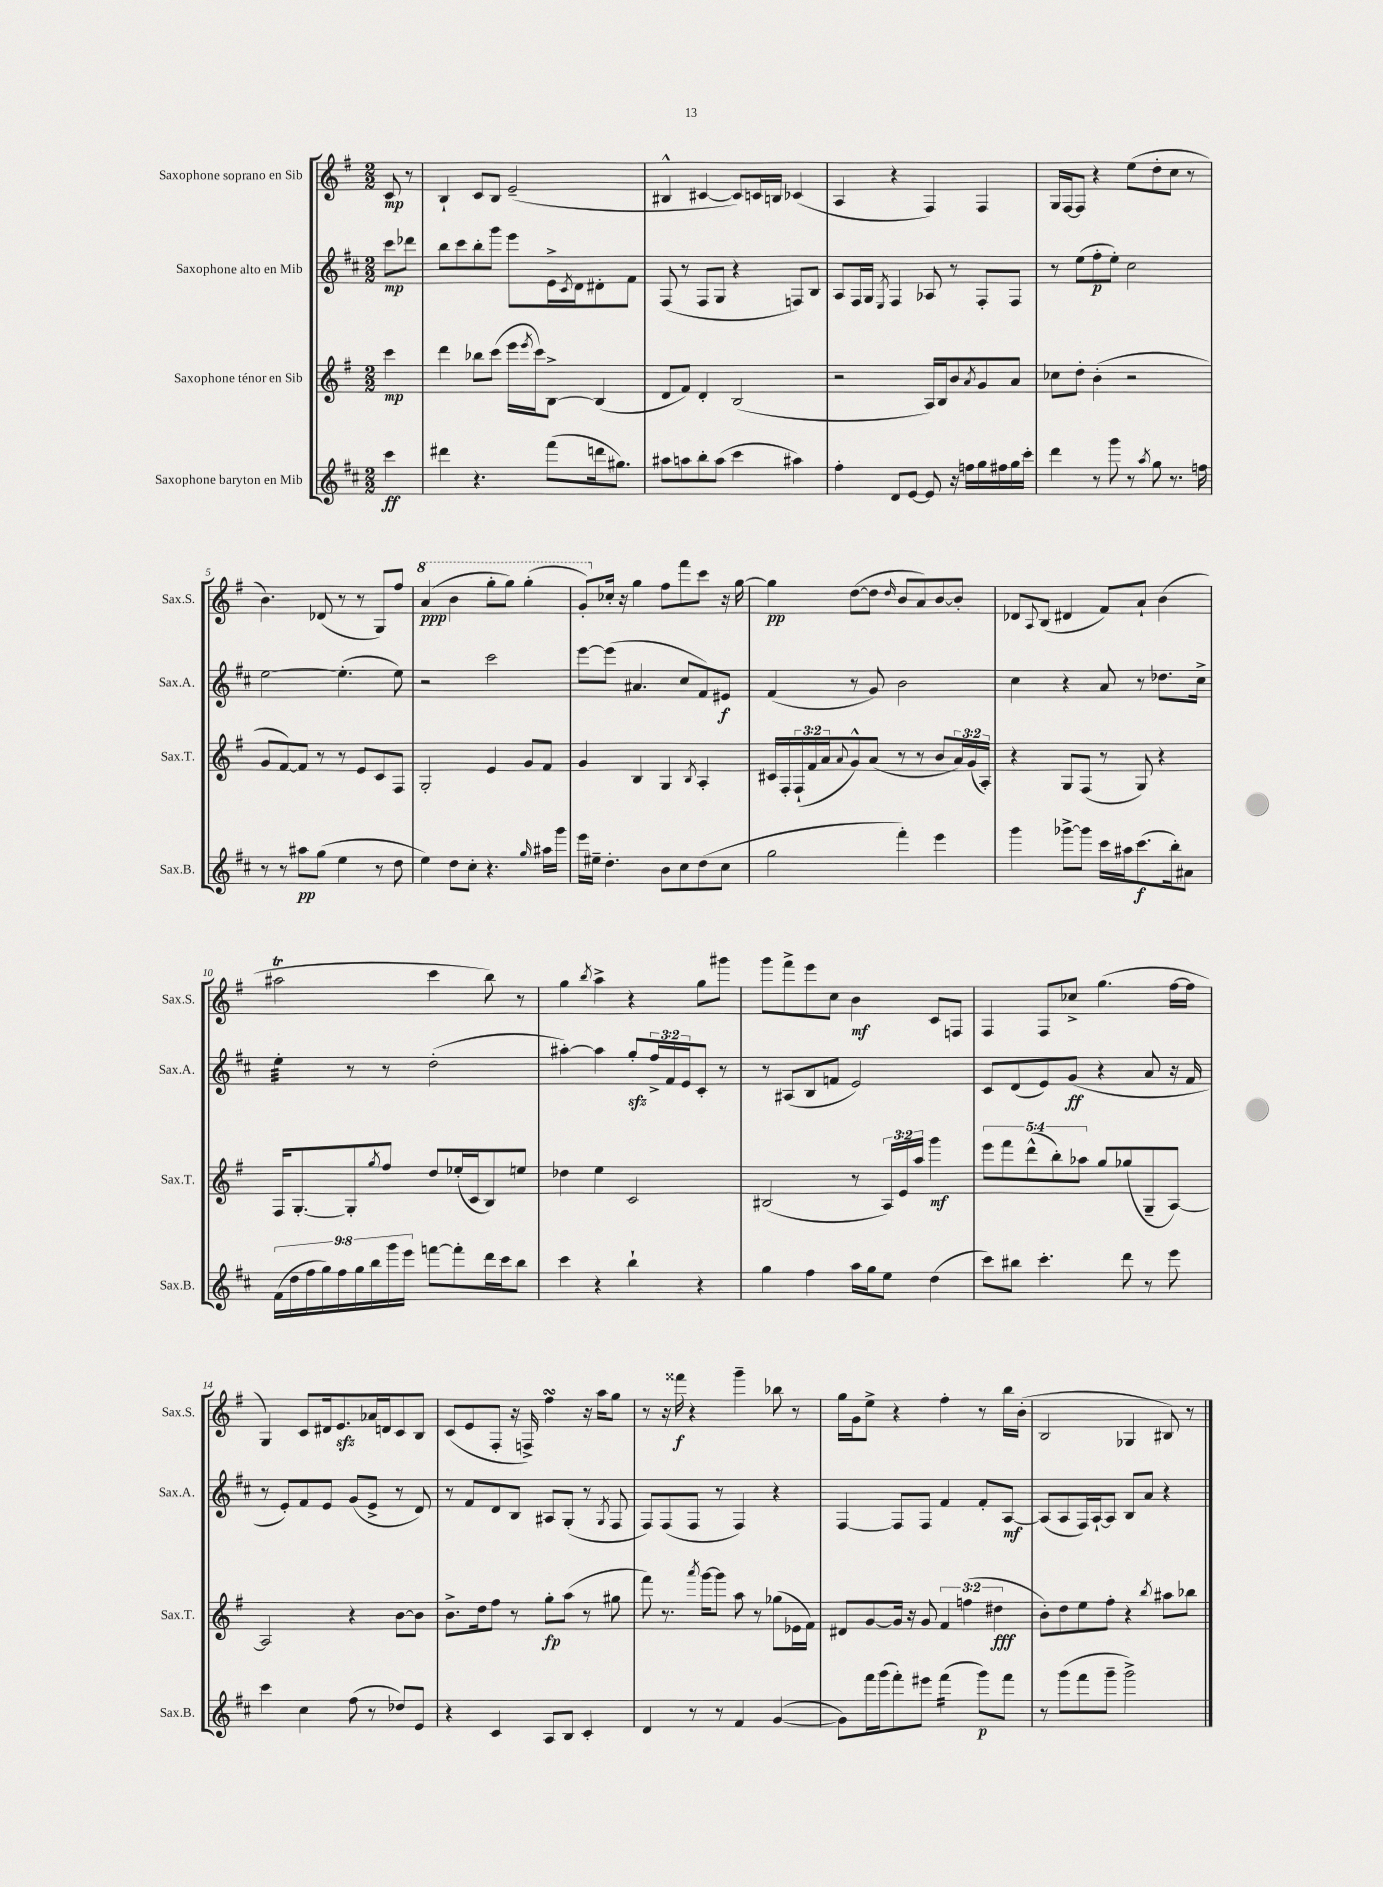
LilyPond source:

<<
\new StaffGroup <<
\new Staff = "s0" \with { instrumentName = "Saxophone soprano en Sib" shortInstrumentName = "Sax.S." } {
    \clef treble \key g \major \numericTimeSignature \time 2/2 \partial 4
    c'8\mp r8 |
    b4-! c'8 b8 e'2--( |
    bis4-^ cis'4~ cis'8) c'16 b16 ces'4( |
    a4 r4 fis4) fis4 |
    g16 fis16~ fis8 r4 e''8( d''8-. c''8 r8 |
    b'4.) des'8( r8 r8 g8) fis''8 |
    \ottava #1 a''4\ppp( b''4 g'''8-. g'''8) g'''4-.( |
    g''8-.) \ottava #0 ces''16-. r16 g''4 fis''8 fis'''8 c'''8 r16 g''16~ |
    g''4\pp d''8~( d''8 \grace { d''16 } b'8 a'8) b'8~ b'8-. |
    des'8 \appoggiatura { a8 } b8( dis'4 fis'8) a'8-! b'4( |
    ais''2\trill c'''4 b''8) r8 |
    g''4 \acciaccatura { b''8 } a''4-> r4 g''8 gis'''8 |
    g'''8 fis'''8-> e'''8 c''8 b'4\mf c'8 f8 |
    fis4 fis8 ces''8-> g''4.( fis''16~ fis''16 |
    g4) c'8 dis'16 e'8.\sfz aes'16 d'16 c'8 b8 |
    c'8( e'8 fis8-. r16 f16->) fis''4\turn r16 a''16 g''8 |
    r8 r16 fisis'''16\f r4 g'''4-- bes''8 r8 |
    g''16 g'16 e''8-> r4 fis''4-. r8 b''16 b'16-.( |
    b2 ges4 bis8) r8 \bar "|." |
}
\new Staff = "s1" \with { instrumentName = "Saxophone alto en Mib" shortInstrumentName = "Sax.A." } {
    \clef treble \key d \major \numericTimeSignature \time 2/2 \override Staff.TupletNumber.text = #tuplet-number::calc-fraction-text \partial 4
    cis'''8\mp des'''8 |
    b''8 cis'''8 b''8-. g'''8 e'''8 e'16-> \acciaccatura { cis'8 } d'16 dis'8-. fis'8 |
    fis8( r8 fis8 g8 r4 f8) b8 |
    a8 fis16 g16 \acciaccatura { e8 } fis4 aes8 r8 fis8-. fis8 |
    r8 e''8( fis''8-.\p e''8-.) cis''2 |
    e''2~ e''4.-.( e''8) |
    r2 cis'''2 |
    e'''8~ e'''8( ais'4. cis''8 fis'8) eis'8\f |
    fis'4( r8 g'8) b'2 |
    cis''4 r4 a'8 r8 des''8. cis''16-> |
    e''4:32-. r8 r8 d''2-.( |
    ais''4~-.) ais''4 g''8-.\sfz \tuplet 3/2 { fis''16-> fis'16 e'16 } cis'8-. r8 |
    r8 ais8( b8 f'8 e'2) |
    cis'8 d'8( e'8) g'8\ff( r4 a'8 r16 fis'16 |
    r8 e'8-.) fis'8 e'8 g'8( e'8-> r8 d'8) |
    r8 fis'8 d'8 b8 ais8 g8-.( r8 \acciaccatura { g8 } fis8 |
    fis8) fis8( fis8 r8 fis4) r4 |
    fis4~ fis8 fis8 fis'4 fis'8-. a8~\mf |
    a8( a8 fis16) a16~-! a8 b8 a'8 r4 \bar "|." |
}
\new Staff = "s2" \with { instrumentName = "Saxophone ténor en Sib" shortInstrumentName = "Sax.T." } {
    \clef treble \key g \major \numericTimeSignature \time 2/2 \override Staff.TupletNumber.text = #tuplet-number::calc-fraction-text \partial 4
    c'''4\mp |
    d'''4 bes''8 c'''8( e'''16 \acciaccatura { e'''8 } c'''16) b8~-> b4( |
    d'8 fis'8) d'4-. b2( |
    r2 a16) b16 b'8 \acciaccatura { a'8 } g'8 a'8 |
    ces''8 d''8-. b'4-.( r2 |
    g'8 fis'8~) fis'8 r8 r8 e'8 c'8 fis8 |
    g2-. e'4 g'8 fis'8 |
    g'4 b4 g4 \acciaccatura { b8 } a4-. |
    cis'16 fis16-. \tuplet 3/2 { fis16-!( fis'16 a'16 } \appoggiatura { a'8 } g'8-^) a'8( r8 r8 b'8 \tuplet 3/2 { a'16) g'16( a16-.) } |
    r4 g8 fis8( r8 g8) r4 |
    fis16 g8.~-. g8-. \acciaccatura { g''8 } fis''8 d''8 ees''16-.( c'16 b8) e''8 |
    des''4 e''4 c'2 |
    bis2( r8 \tuplet 3/2 { a16) e'16 a''16 } g'''4\mf |
    \tuplet 5/4 { e'''8 fis'''8 d'''8-^( b''8-.) aes''8 } g''8 ges''8( g8-- a8~) |
    a2 r4 b'8~ b'8 |
    b'8.-> d''16 fis''8 r8 g''8-.\fp a''8( r8 gis''8 |
    fis'''8) r8. \acciaccatura { a'''8 } g'''16~ g'''8 a''8 r8 ges''8( ees'16 fis'16) |
    dis'8 g'8~ g'16 r16 g'8 \tuplet 3/2 { fis'4 f''4( dis''4\fff } |
    b'8-.) d''8 e''8 fis''8-. r4 \acciaccatura { b''8 } ais''8 bes''8 \bar "|." |
}
\new Staff = "s3" \with { instrumentName = "Saxophone baryton en Mib" shortInstrumentName = "Sax.B." } {
    \clef treble \key d \major \numericTimeSignature \time 2/2 \override Staff.TupletNumber.text = #tuplet-number::calc-fraction-text \partial 4
    cis'''4\ff |
    dis'''4 r4. fis'''8( d'''16 gis''8.) |
    ais''8 a''8 b''8-. a''8( cis'''4 ais''4) |
    fis''4-. d'8 e'8~ e'8 r16 f''16 g''16 fis''16 g''16 cis'''16-. |
    d'''4 r8 g'''8 r8 \acciaccatura { a''8 } g''8 r8. f''16 |
    r8 r8 ais''8\pp g''8( e''4 r8 d''8 |
    e''4) d''8 cis''8-. r4. \grace { g''16 } ais''16 g'''16 |
    e'''16 eis''16-- d''4.-. b'8 cis''8 d''8( cis''8 |
    g''2 fis'''4-.) e'''4 |
    g'''4 ges'''8~-> ges'''8 cis'''16 ais''16 cis'''8.\f( b''16-.) ais'8 |
    \tuplet 9/8 { fis'16( d''16 fis''16 g''16) fis''16 g''16 b''16 g'''16 e'''16 } f'''8~ f'''8-. d'''16 cis'''16 b''8 |
    cis'''4 r4 b''4-! r4 |
    g''4 fis''4 a''16 g''16 e''8 d''4( |
    cis'''8) bis''8 cis'''4.-. d'''8 r8 e'''8 |
    cis'''4 cis''4 fis''8( r8 des''8) e'8 |
    r4 cis'4 a8 b8 cis'4-. |
    d'4 r8 r8 fis'4 g'4~( |
    g'8) fis'''16 g'''16( fis'''8-.) eis'''8 fis'''4:16( g'''8\p) fis'''8 |
    r8 g'''8( fis'''8 g'''8-- g'''2->) \bar "|." |
}
>>
>>
